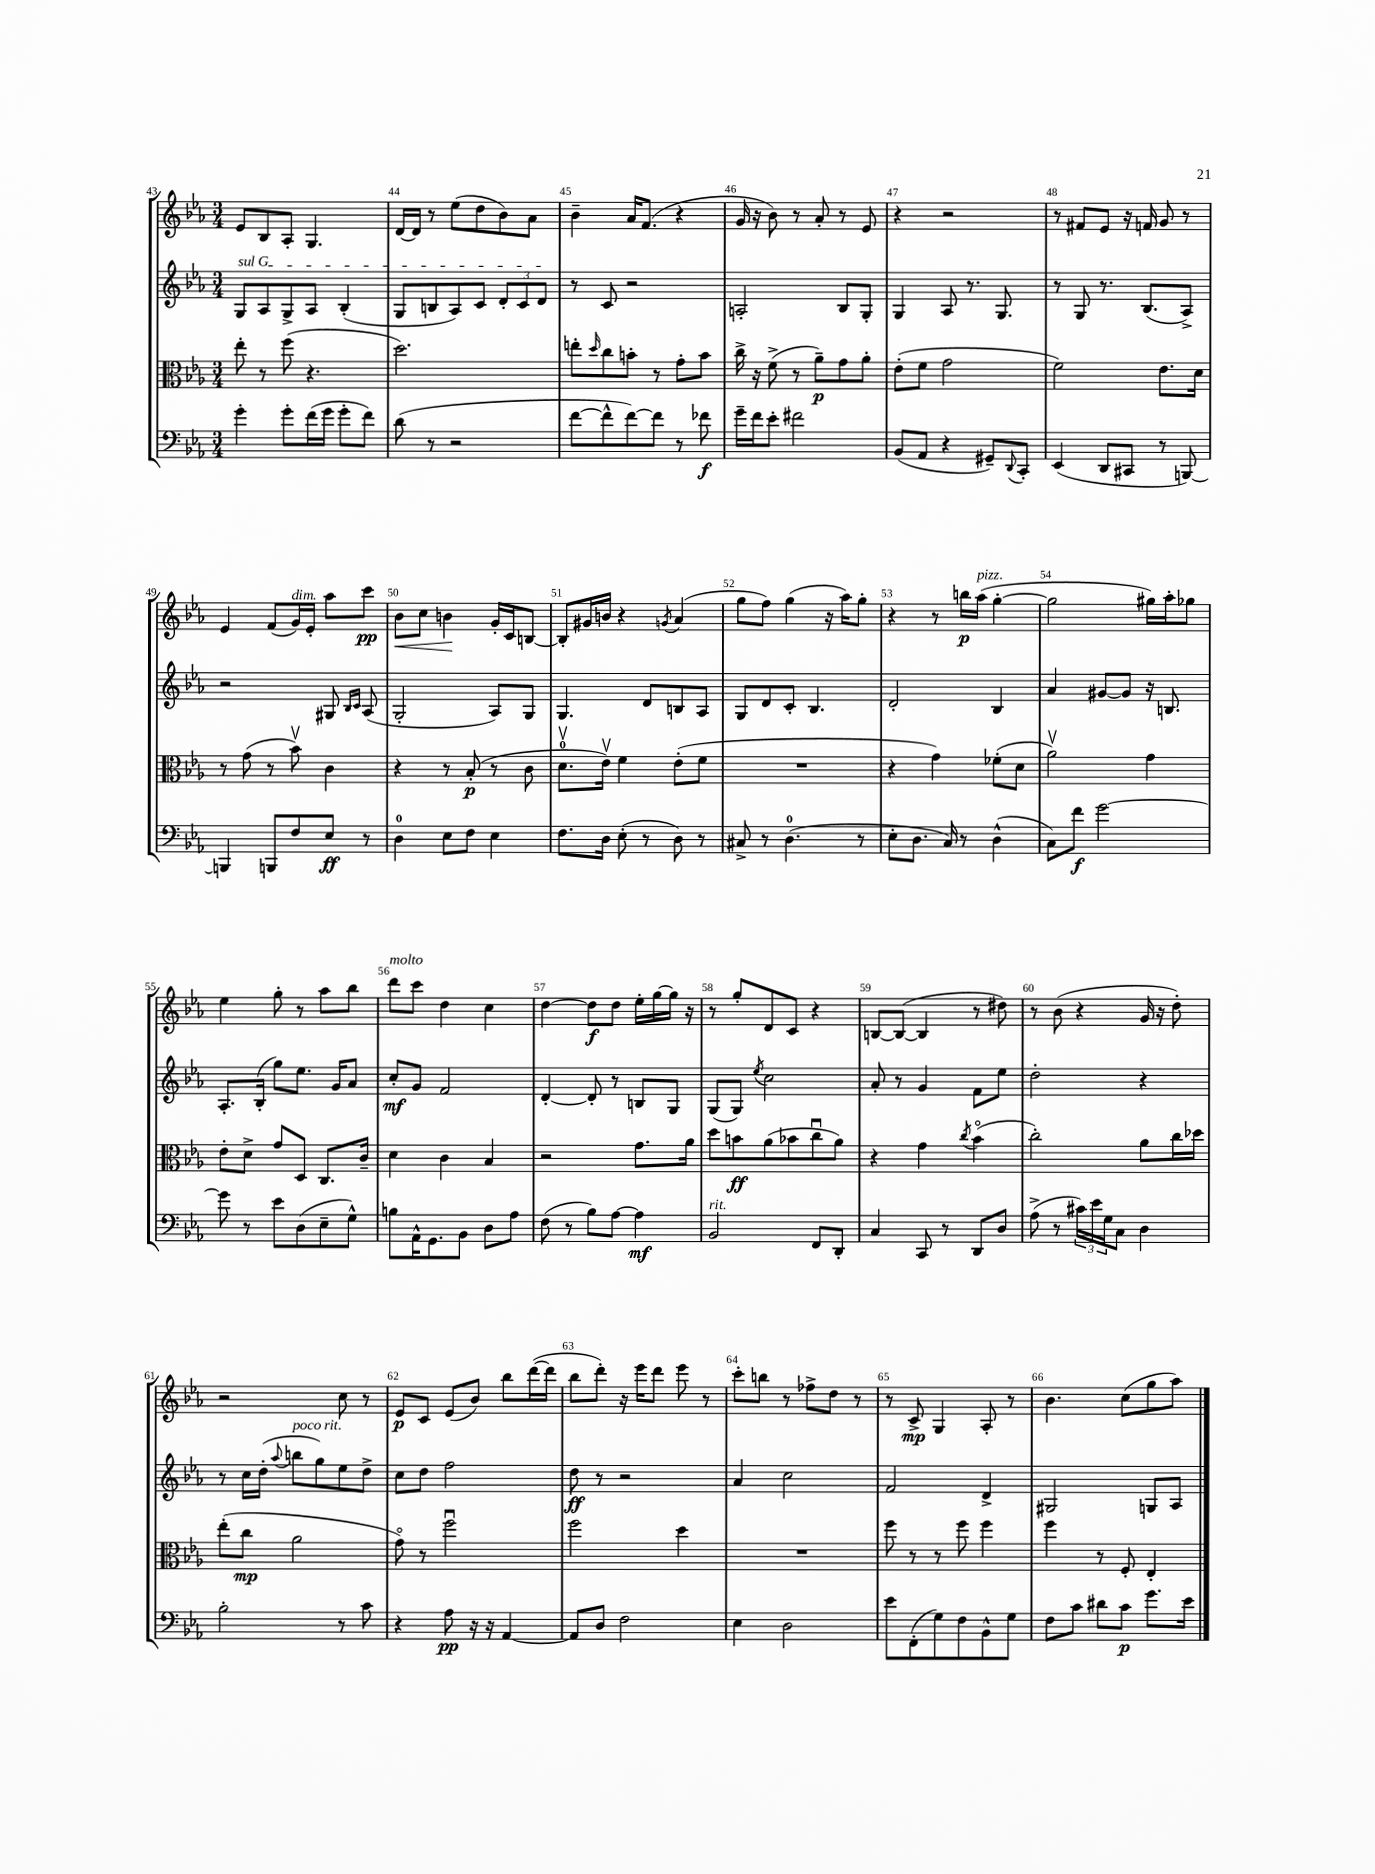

**kern	**kern	**kern	**kern
*staff4	*staff3	*staff2	*staff1
*clefF4	*clefC3	*clefG2	*clefG2
*k[b-e-a-]	*k[b-e-a-]	*k[b-e-a-]	*k[b-e-a-]
*M3/4	*M3/4	*M3/4	*M3/4
4g'	8ee-'	8G	8e-
.	8r	8A-	8B-
8g'	(8ff	8G^	8A-'
(16f	4.r	8A-	4.G
16g	.	.	.
8g'	.	(4B-'	.
8f)	.	.	.
=	=	=	=
(8d	2.dd)	8G	[16d
.	.	.	16d]
8r	.	8B	8r
2r	.	8A-)	(8ee-
.	.	8c	8dd
.	.	12d'	8b-)
.	.	12c	.
.	.	.	8a-
.	.	12d	.
=	=	=	=
[8f	8ee'	8r	4b-~
.	16qqdd	.	.
8f^^]	8cc	8c	.
[8f)	8b'	2r	16a-
.	.	.	(8.f
8f]	8r	.	.
8r	8g'	.	4r
8f-	8b	.	.
=	=	=	=
16g~	16cc^	2A'	16g
16f	16r	.	16r
8e-'	(8f^	.	8b-)
2f#	8r	.	8r
.	8a-~)	.	8a-'
.	8g	8B-	8r
.	8a-'	8G'	8e-
=	=	=	=
(8BB-	(8e-'	4G	4r
8AA-	8f	.	.
4r	2g	8A-	2r
.	.	8.r	.
8GG#~)	.	.	.
.	.	8.G	.
8qqDD	.	.	.
8CC'	.	.	.
=	=	=	=
(4EE-	2f)	8r	8r
.	.	8G	8f#
8DD	.	8.r	8e-
8CC#	.	.	16r
.	.	(8.B-	16f
8r	8.e-	.	8g
[8BBB)	.	8A-^)	8r
.	16d	.	.
=	=	=	=
4BBB]	8r	2r	4e-
.	(8g	.	.
8BBB	8r	.	(8f
8F	8b-v)	.	16g)
.	.	.	16e-'
8E-	4c	8G#	8aa-
.	.	16qqB-	.
.	.	16qqc	.
8r	.	(8A-	8ccc
=	=	=	=
4D	4r	2G'	8b-
.	.	.	8cc
8E-	8r	.	4b
8F	(8B-'	.	.
4E-	8r	8A-)	16g'
.	.	.	16c
.	8c	8G	[8B
=	=	=	=
8.F	8.dv	4.G	8B']
.	.	.	16g#
16D	16e-v)	.	16b
(8E-'	4f	.	4r
8r	.	8d	.
.	.	.	8qg
8D)	(8e-'	8B	(4a-
8r	8f	8A-	.
=	=	=	=
8C#^	2.r	8G	8gg
8r	.	8d	8ff)
(4.D	.	8c'	(4gg
.	.	4.B-	.
.	.	.	16r
.	.	.	16aa-)
8r	.	.	8gg'
=	=	=	=
8E-'	4r	2d'	4r
8.D	.	.	.
.	4g)	.	8r
16C)	.	.	.
8r	.	.	16bb
.	.	.	(16aa-
(4D^^	(8f-'	4B-	[4gg'
.	8d	.	.
=	=	=	=
8C)	2a-v)	4a-	2gg]
8f	.	.	.
[2g	.	[8g#	.
.	.	8g#]	.
.	4g	16r	16gg#)
.	.	8.B	16aa-'
.	.	.	8gg-
=	=	=	=
8g]	8e-'	8.A-'	4ee-
8r	8d^	.	.
.	.	(16B-'	.
8e-	8g	8gg)	8gg'
(8D	8D	8.ee-	8r
8E-~	8.C	.	8aa-
.	.	16g	.
8G^^)	.	8a-	8bb-
.	16c~	.	.
=	=	=	=
8B	4d	8cc'	8ddd
16AA-^^	.	8g	8ccc
8.GG	.	.	.
.	4c	2f	4dd
8BB-	.	.	.
8D	4B-	.	4cc
8A-	.	.	.
=	=	=	=
(8F	2r	[4d'	[4dd
8r	.	.	.
8B-)	.	8d']	8dd]
[8A-	.	8r	8dd
4A-]	8.g	8B	16ee-'
.	.	.	[16gg
.	.	8G	16gg]
.	16a-	.	16r
=	=	=	=
2BB-	8dd	(8G	8r
.	8b	8G)	8gg'
.	.	8qee-	.
.	(8a-	2cc	8d
.	8b-	.	8c
8FF	8ccu	.	4r
8DD'	8a-)	.	.
=	=	=	=
4C	4r	8a-'	[8B
.	.	8r	(8B_
8CC	4g	4g	4B]
8r	.	.	.
.	8qcc	.	.
8DD	(4b-o	8f	8r
8D	.	8ee-	8dd#)
=	=	=	=
(8A-^	2cc')	2dd'	8r
8r	.	.	(8b-
24c#)	.	.	4r
24e-	.	.	.
24G	.	.	.
8C	.	.	.
4D	8a-	4r	16g
.	.	.	16r
.	16cc	.	8dd')
.	16dd-	.	.
=	=	=	=
2B-'	(8ee-'	8r	2r
.	8cc	16cc	.
.	.	(16dd'	.
.	.	8qqaa-	.
.	2a-	8bb	.
.	.	8gg)	.
8r	.	8ee-	8cc
8c	.	8dd^	8r
=	=	=	=
4r	8go)	8cc	8e-
.	8r	8dd	8c
8A-	2ffu	2ff	(8e-
16r	.	.	8b-)
16r	.	.	.
[4AA-	.	.	8bb-
.	.	.	([16ddd
.	.	.	16ddd]
=	=	=	=
8AA-]	2ff	8dd	8bb-
8D	.	8r	8ddd')
2F	.	2r	16r
.	.	.	16eee-
.	.	.	8ddd
.	4dd	.	8eee-
.	.	.	8r
=	=	=	=
4E-	2.r	4a-	8ccc'
.	.	.	8bb
2D	.	2cc	8r
.	.	.	8ff-^
.	.	.	8dd
.	.	.	8r
=	=	=	=
8e-	8ff	2f	8r
(8FF'	8r	.	8c^
8G)	8r	.	4G
8F	8ff	.	.
8BB-^^	4ff	4d^	8A-'
8G	.	.	8r
=	=	=	=
8F	4ff	2G#	4.b-
8c	.	.	.
8d#	8r	.	.
8c	8F'	.	(8cc
8.g	4E-'	8G	8gg
.	.	8A-	8aa-)
16e-	.	.	.
==	==	==	==
*-	*-	*-	*-
